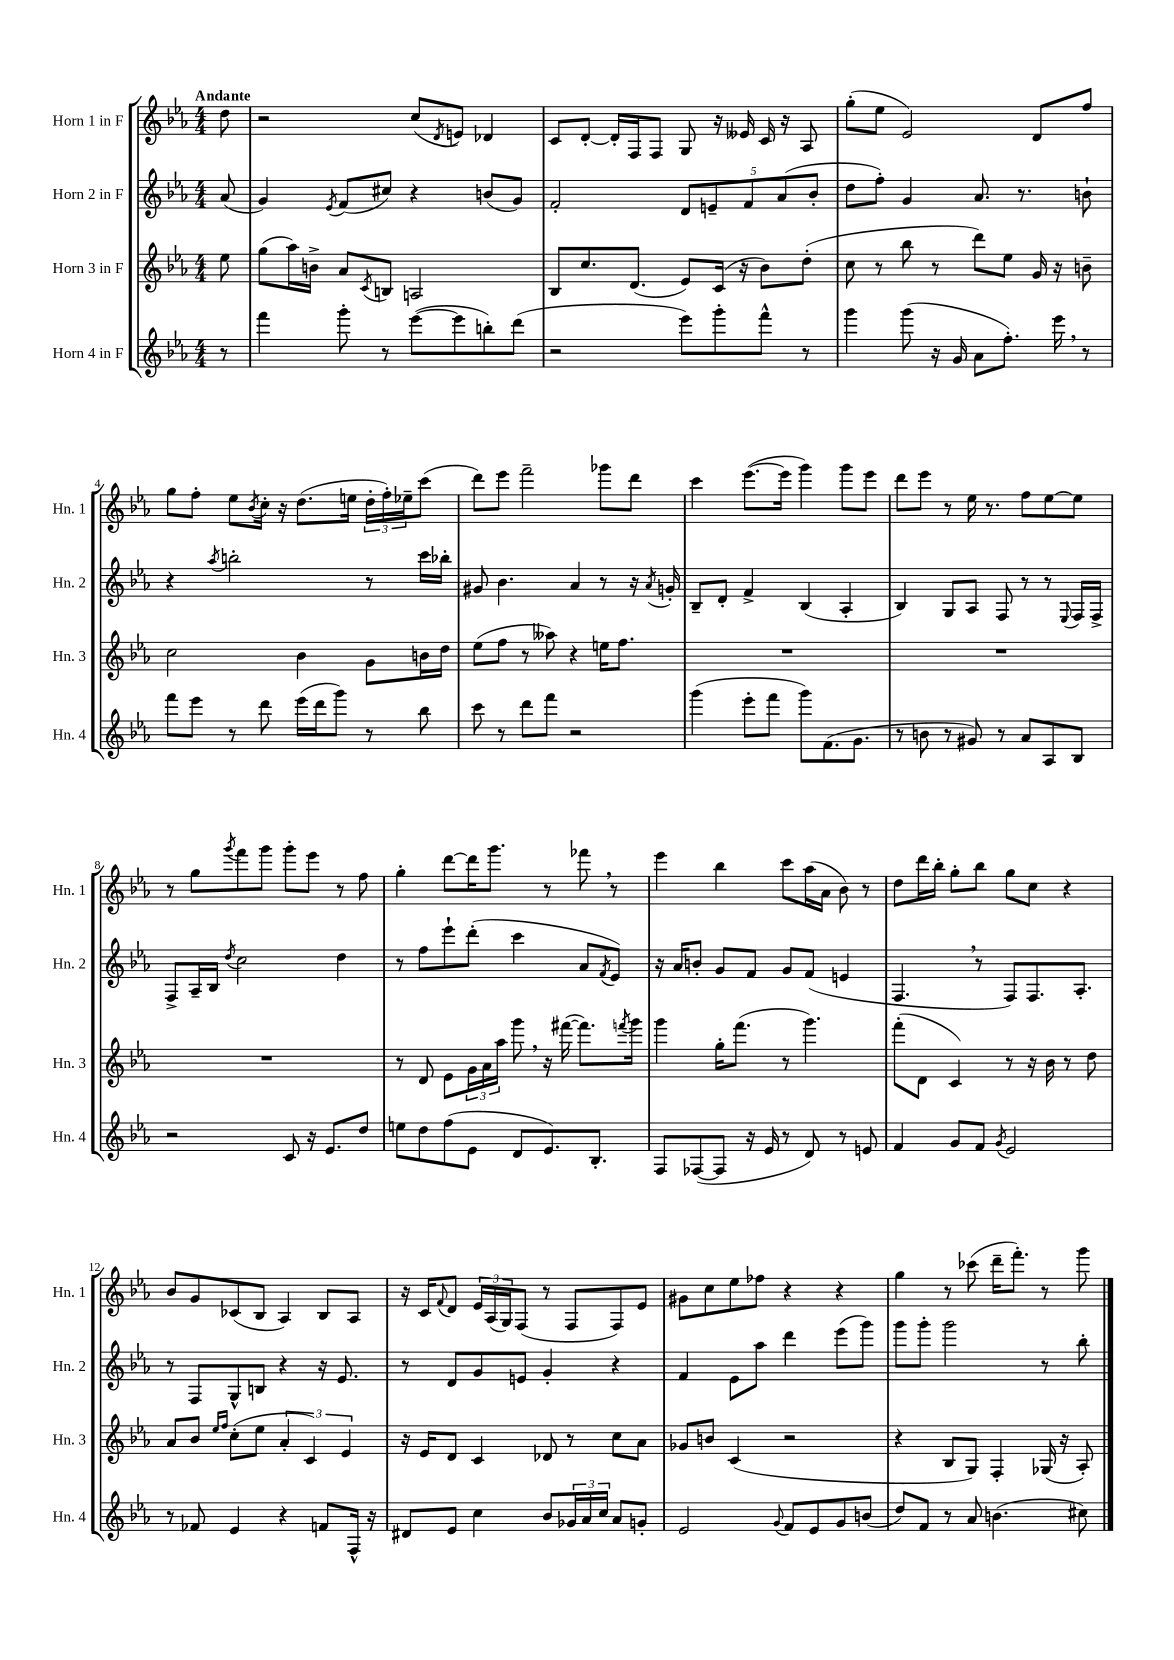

**kern	**kern	**kern	**kern
*staff4	*staff3	*staff2	*staff1
*clefG2	*clefG2	*clefG2	*clefG2
*k[b-e-a-]	*k[b-e-a-]	*k[b-e-a-]	*k[b-e-a-]
*M4/4	*M4/4	*M4/4	*M4/4
8r	8ee-\	(8a-/	8dd\
=	=	=	=
4fff\	(8gg\L	4g/)	2r
.	16aa-\L)	.	.
.	16b^\JJ	.	.
.	.	8qe-/	.
8ggg'\	8a-/L	(8f/L	.
.	8qc/	.	.
8r	8B/J	8cc#/J)	.
([8eee-\L	2A/	4r	(8cc/L
.	.	.	8qd/
8eee-\]	.	.	8e/J)
8bb'\)	.	(8b/L	4d-/
(8ddd\J	.	8g/J)	.
=	=	=	=
2r	8B-/L	2f'/	8c/L
.	8.cc/	.	[8d'/J
.	.	.	16d'/]LL
.	(8.d/J	.	16F/J
.	.	.	8F/J
8eee-\L)	8e-/L)	10d/L	8G/
.	.	10e~/	.
8ggg'\	(16c/Jk	.	16r
.	16r	.	16e--/
.	.	10f/	.
8fff^^\J	8b-\L)	.	16c/
.	.	(10a-/	.
.	.	.	16r
8r	(8dd'\J	.	8A-/
.	.	10b-'/J	.
=	=	=	=
4ggg\	8cc\	8dd\L	(8gg'\L
.	8r	8ff'\J)	8ee-\J
(8ggg\	8bb-\	4g/	2e-/)
16r	8r	.	.
16g/	.	.	.
8a-\L	8ddd\L)	8.a-/	.
8.ff'\J)	8ee-\J	.	.
.	.	8.r	.
.	16g/	.	8d/L
16eee-\	16r	.	.
8r	8b~\	8b`\	8ff/J
=	=	=	=
8fff\L	2cc\	4r	8gg\L
8eee-\J	.	.	8ff'\J
.	.	8qaa-/	.
8r	.	2bb'\	8ee-\L
.	.	.	8qb-/
8ddd\	.	.	16cc'\Jk
.	.	.	16r
(16eee-\LL	4b-\	.	(8.dd\L
16ddd\J	.	.	.
8ggg\J)	.	.	.
.	.	.	16ee\Jk
8r	8g\L	8r	24dd'\LL
.	.	.	24ff'\)
.	.	.	24ee-~\J
8bb-\	16b\L	16ccc\LL	(8ccc\J
.	16dd\JJ	16bb-'\JJ	.
=	=	=	=
8ccc\	(8ee-\L	8g#/	8ddd\L)
8r	8ff\J	4.b-\	8eee-\J
8ddd\L	8r	.	2fff~\
8fff\J	8aa--\)	.	.
2r	4r	4a-/	.
.	16ee\LK	8r	8ggg-\L
.	8.ff\J	.	.
.	.	16r	8ddd\J
.	.	8qa-/	.
.	.	16g'/	.
=	=	=	=
(4ggg\	1r	8B-~/L	4ccc\
.	.	8d'/J	.
8eee-'\L	.	4f^/	([8.eee-\L
8fff\J	.	.	.
.	.	.	16eee-\]Jk
8ggg\L)	.	(4B-/	4ggg\)
(8.f\	.	.	.
.	.	4A-'/	8ggg\L
8.g\J	.	.	.
.	.	.	8eee-\J
=	=	=	=
8r	1r	4B-/)	8ddd\L
8b\	.	.	8eee-\J
8r	.	8G/L	8r
8g#/)	.	8A-/J	16ee-\
.	.	.	8.r
8r	.	8F/	.
8a-/L	.	8r	8ff\L
8A-/	.	8r	[8ee-\
.	.	8qqE-/	.
8B-/J	.	16F/LL	8ee-\]J
.	.	16F^/JJ	.
=	=	=	=
2r	1r	8F^/L	8r
.	.	16A-~/L	8gg\L
.	.	16B-/JJ	.
.	.	8qdd/	8qggg/
.	.	2cc\	8fff\
.	.	.	8ggg\J
8c/	.	.	8ggg'\L
16r	.	.	8eee-\J
8.e-/L	.	.	.
.	.	4dd\	8r
8dd/J	.	.	8ff\
=	=	=	=
8ee\L	8r	8r	4gg'\
8dd\	8d/	8ff\L	.
(8ff\	8e-\L	8eee-`\	[8ddd\L
8e-\J	24g\L	(8ddd'\J	16ddd\]K
.	24a-\	.	.
.	.	.	8.ggg\J
.	24aa-\JJ	.	.
8d/L	8ggg\	4ccc\	.
8.e-/)	16r	.	8r
.	([16fff#\	.	.
.	8.fff#\]L)	8a-/L	8fff-\
8.B-'/J	.	.	.
.	.	8qf/	.
.	.	8e-/J)	8r
.	8qfff/	.	.
.	16ggg\Jk	.	.
=	=	=	=
8F/L	4ggg\	16r	4eee-\
.	.	16a-/LK	.
([8F-/	.	8b'/J	.
8F-/]J	16gg'\LK	8g/L	4bb-\
.	(8.fff\J	.	.
16r	.	8f/J	.
16e-/	.	.	.
8r	8r	8g/L	8ccc\L
8d/)	4.ggg\)	(8f/J	(16aa-\L
.	.	.	16a-\JJ
8r	.	4e/	8b-\)
8e/	.	.	8r
=	=	=	=
4f/	(8fff'\L	4.F/	8dd\L
.	8d\J	.	16ddd\L
.	.	.	16bb-'\JJ
8g/L	4c/)	.	8gg'\L
8f/J	.	8r	8bb-\J
8qg/	.	.	.
2e-/	8r	8F/L)	8gg\L
.	16r	8.F/	8cc\J
.	16b-\	.	.
.	8r	.	4r
.	.	8.A-'/J	.
.	8dd\	.	.
=	=	=	=
8r	8a-/L	8r	8b-/L
8f-/	8b-/J	8F/L	8g/
.	16qqee-/LL	.	.
.	16qqff/JJ	.	.
4e-/	(8cc'\L	8G^^/	(8c-/
.	8ee-\J	8B/J	8B-/J
4r	6a-'/	4r	4A-/)
.	6c/)	.	.
8f/L	.	16r	8B-/L
.	.	8.e-/	.
.	6e-/	.	.
16F^^/Jk	.	.	8A-/J
16r	.	.	.
=	=	=	=
8d#/L	16r	8r	16r
.	16e-/LK	.	16c/LK
.	.	.	8qqf/
8e-/J	8d/J	8d/L	8d/J
4cc\	4c/	8g/	24e-/LL
.	.	.	(24A-/
.	.	.	24G/J)
.	.	8e/J	(8F/J
8b-/L	8d-/	4g'/	8r
24g-/L	8r	.	8F/L
24a-/	.	.	.
24cc/JJ	.	.	.
8a-/L	8cc\L	4r	8F/)
8g'/J	8a-\J	.	8e-/J
=	=	=	=
2e-/	8g-/L	4f/	8g#\L
.	8b/J	.	8cc\
.	(4c/	8e-\L	8ee-\
.	.	8aa-\J	8ff-\J
8qqg/	.	.	.
8f/L	2r	4ddd\	4r
8e-/	.	.	.
8g/	.	(8eee-\L	4r
(8b/J	.	8ggg\J)	.
=	=	=	=
8dd/L)	4r	8ggg\L	4gg\
8f/J	.	8ggg'\J	.
8r	8B-/L	2ggg\	8r
8a-/	8G/J)	.	(8ccc-\
(4.b\	4F'/	.	16ddd~\LK
.	.	.	8.fff'\J)
.	(16G-/	8r	8r
.	16r	.	.
8cc#\)	8A-'/)	8bb-'\	8ggg\
==	==	==	==
*-	*-	*-	*-
